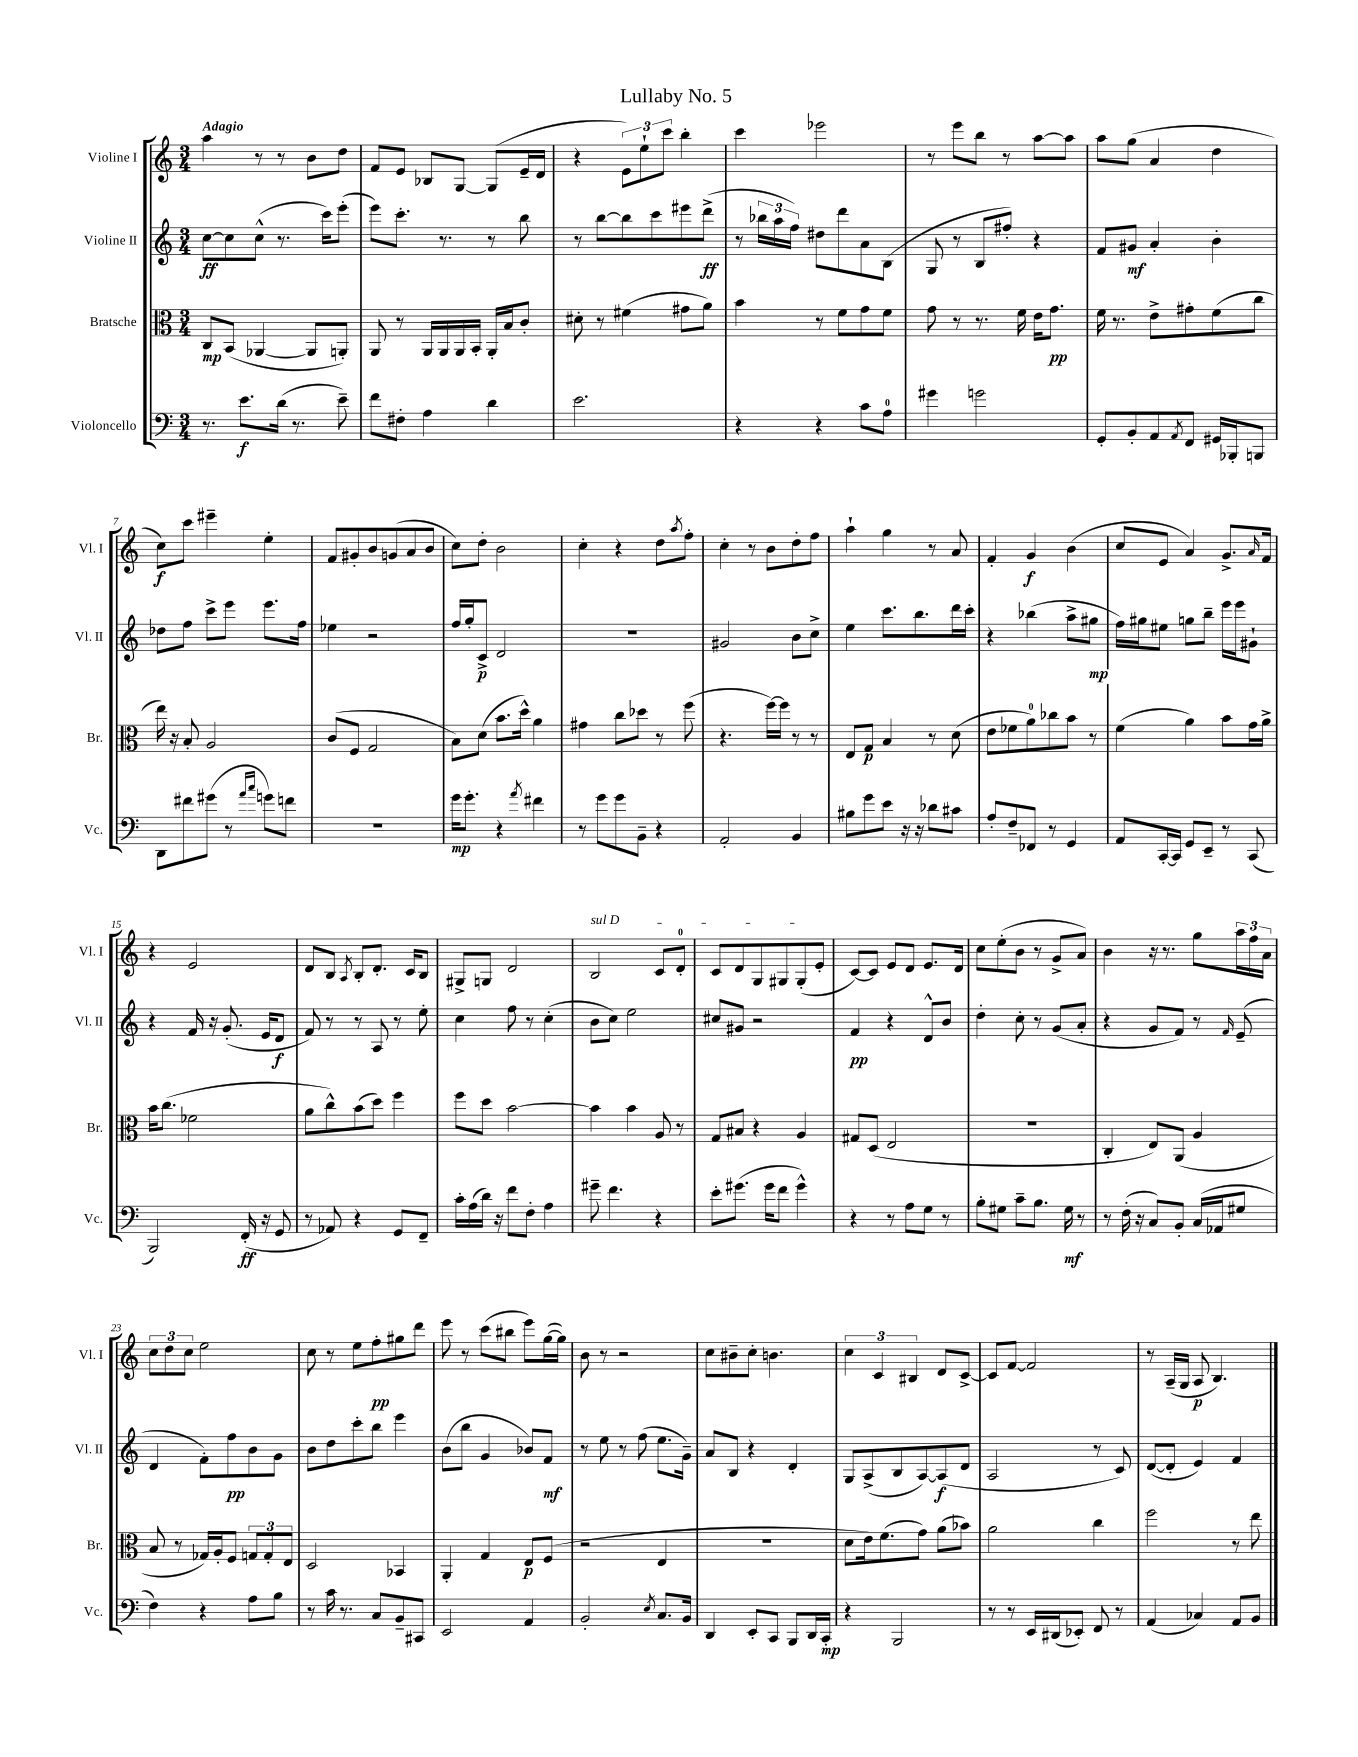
\header { title = "Lullaby No. 5" }
<<
\new StaffGroup <<
\new Staff = "s0" \with { instrumentName = "Violine I" shortInstrumentName = "Vl. I" } {
    \clef treble \key c \major \numericTimeSignature \time 3/4 \tempo "Adagio"
    a''4 r8 r8 b'8 d''8 |
    f'8 e'8 bes8 g8~ g8( e'16-- d'16 |
    r4 \tuplet 3/2 { e'8) e''8-! c'''8 } b''4-. |
    c'''4 ees'''2 |
    r8 e'''8 b''8 r8 a''8~ a''8 |
    a''8 g''8( a'4 d''4 |
    c''8\f) c'''8 eis'''4-- e''4-. |
    f'8 gis'8-. b'8 g'8( a'8 b'8 |
    c''8) d''8-. b'2 |
    c''4-. r4 d''8 \acciaccatura { a''8 } f''8-. |
    c''4-. r8 b'8 d''8-. f''8 |
    a''4-! g''4 r8 a'8 |
    f'4-. g'4\f b'4( |
    c''8 e'8 a'4) g'8.-> \grace { a'16 } f'16 |
    r4 e'2 |
    d'8 b8 \acciaccatura { a8 } b8-. d'8.-. c'16 b8 |
    gis8-> g8 d'2 |
    \once \override TextSpanner.bound-details.left.text = \markup { \italic "sul D" } b2\startTextSpan c'8 d'8-0-. |
    c'8 d'8 g8 gis8 gis8-.( e'8-.\stopTextSpan |
    c'8~) c'8 e'8 d'8 e'8. d'16 |
    c''8 e''8-.( b'8 r8 g'8-> a'8) |
    b'4 r16 r8. g''8 \tuplet 3/2 { a''16 f''16 a'16 } |
    \tuplet 3/2 { c''8 d''8 c''8 } e''2 |
    c''8 r8 e''8 f''8-.\pp gis''8 d'''8 |
    e'''8 r8 c'''8( bis''8 e'''8) g''16~( g''16) |
    b'8 r8 r2 |
    c''8 bis'8-- c''8-. b'4. |
    \tuplet 3/2 { c''4 c'4 bis4 } d'8 c'8~-> |
    c'8 f'8~ f'2 |
    r8 a16--( g16 a8\p b4.) \bar "|." |
}
\new Staff = "s1" \with { instrumentName = "Violine II" shortInstrumentName = "Vl. II" } {
    \clef treble \key c \major \numericTimeSignature \time 3/4
    c''8~\ff c''8 c''8-^( r8. c'''16) e'''8-.( |
    e'''8) c'''8.-. r8. r8 b''8 |
    r8 b''8~ b''8 c'''8 eis'''8 d'''8->\ff( |
    r8 \tuplet 3/2 { bes''16 a''16 f''16) } dis''8 d'''8 a'8 b8( |
    g8 r8 b8 fis''8-.) r4 |
    f'8 gis'8\mf a'4-. b'4-. |
    des''8 f''8 c'''8-> e'''8 e'''8. f''16 |
    ees''4 r2 |
    f''16 g''16-. c'8->\p d'2 |
    R2. |
    gis'2 b'8 c''8-> |
    e''4 c'''8. b''8. d'''16 c'''16-. |
    r4 bes''4( a''8-> gis''8\mp |
    f''16) gis''16 eis''8 g''8 b''8-- e'''16 e'''16 gis'8-! |
    r4 f'16 r16 g'8.-.( e'16 d'8\f |
    f'8) r8 r8 a8 r8 e''8-. |
    c''4 f''8 r8 c''4-.( |
    b'8 c''8) e''2 |
    cis''8 gis'8 r2 |
    f'4\pp r4 d'8-^ b'8 |
    d''4-. c''8-. r8 g'8( a'8-. |
    r4 g'8 f'8) r8 \grace { f'16 } e'8--( |
    d'4 f'8-.) f''8\pp b'8 g'8 |
    b'8 d''8 c'''8-. b''8 e'''4 |
    b'8( b''8 g'4 bes'8) f'8\mf |
    r8 e''8 r8 f''8( e''8. g'16--) |
    a'8 b8 r4 d'4-. |
    g8 a8->( b8 a8~) a8\f( d'8 |
    a2 r8 c'8) |
    d'8~( d'8-. e'4) f'4 \bar "|." |
}
\new Staff = "s2" \with { instrumentName = "Bratsche" shortInstrumentName = "Br." } {
    \clef alto \key c \major \numericTimeSignature \time 3/4
    c8\mp b,8( aes,4~ aes,8 a,8-.) |
    a,8 r8 a,16 a,16 a,16 b,16-. a,16-. b16 c'8-. |
    dis'8-. r8 fis'4( gis'8 a'8) |
    b'4 r8 f'8 g'8 f'8 |
    g'8 r8 r8. f'16 e'16 g'8.\pp |
    f'16 r8. e'8-> gis'8-. f'8( c''8 |
    e''16) r16 b8-. a2 |
    c'8( f8 g2 |
    b8) d'8( b'8. d''16-^) a'4 |
    gis'4 c''8 des''8 r8 f''8( |
    r4. f''16~) f''16 r8 r8 |
    e8 g8\p b4 r8 d'8( |
    e'8 fes'8 a'8-0) ces''8 b'8 r8 |
    f'4( a'4) b'8 g'16 a'16-> |
    b'16 c''8.( fes'2 |
    a'8 c''8-^) b'8( d''8) f''4 |
    f''8 d''8 b'2~ |
    b'4 b'4 a8 r8 |
    g8 bis8 r4 a4 |
    gis8 d8( e2 |
    R2. |
    c4-. e8) a,8( a4 |
    b8 r8 ges16) a16-. f8 \tuplet 3/2 { g8 g8-. e8 } |
    d2 bes,4 |
    a,4-. g4 e8\p f8( |
    r2 e4 |
    R2. |
    d'8 e'16) f'8.( g'8) a'8( bes'8) |
    a'2 c''4 |
    f''2 r8 e''8 \bar "|." |
}
\new Staff = "s3" \with { instrumentName = "Violoncello" shortInstrumentName = "Vc." } {
    \clef bass \key c \major \numericTimeSignature \time 3/4
    r8. e'8.\f d'16( r8. e'8--) |
    f'8 fis8-. a4 d'4 |
    e'2. |
    r4 r4 c'8 a8-0 |
    gis'4 g'2 |
    g,8-. b,8-. a,8 \acciaccatura { a,8 } f,8 gis,16 bes,,16-. b,,8 |
    d,8 fis'8 gis'8( r8 \grace { a'16 c''16 } g'8) f'8 |
    R2. |
    g'16\mp g'8.-. r4 \acciaccatura { a'8 } fis'4 |
    r8 g'8 g'8 b,8-- r4 |
    a,2-. b,4 |
    bis8 g'8 e'8 r16 r16 des'8 cis'8 |
    a8-. f8-- fes,8 r8 g,4 |
    a,8 c,16~-. c,16 g,8 e,8-- r8 c,8( |
    b,,2) f,16-.\ff( r16 g,8 |
    r8 aes,8) r4 g,8 f,8-- |
    c'16-. a16( d'16) r16 f'8 f8-. a4 |
    gis'8-- f'4. r4 |
    e'8-. gis'8.( gis'16 f'8 gis'4-^) |
    r4 r8 a8 g8 r8 |
    b8-. gis8 c'8-- b8. gis16\mf r8 |
    r8 f16-.( r16 c8) b,8-. c16( aes,16 gis8 |
    f4) r4 a8 b8 |
    r8 c'16 r8. c8 b,8-- cis,8 |
    e,2 a,4 |
    b,2-. \acciaccatura { e8 } c8. b,16 |
    d,4 e,8-. c,8 b,,8 d,16 c,16-.\mp |
    r4 b,,2 |
    r8 r8 e,16 dis,16( ees,8-.) f,8 r8 |
    a,4( ces4) a,8 b,8 \bar "|." |
}
>>
>>
